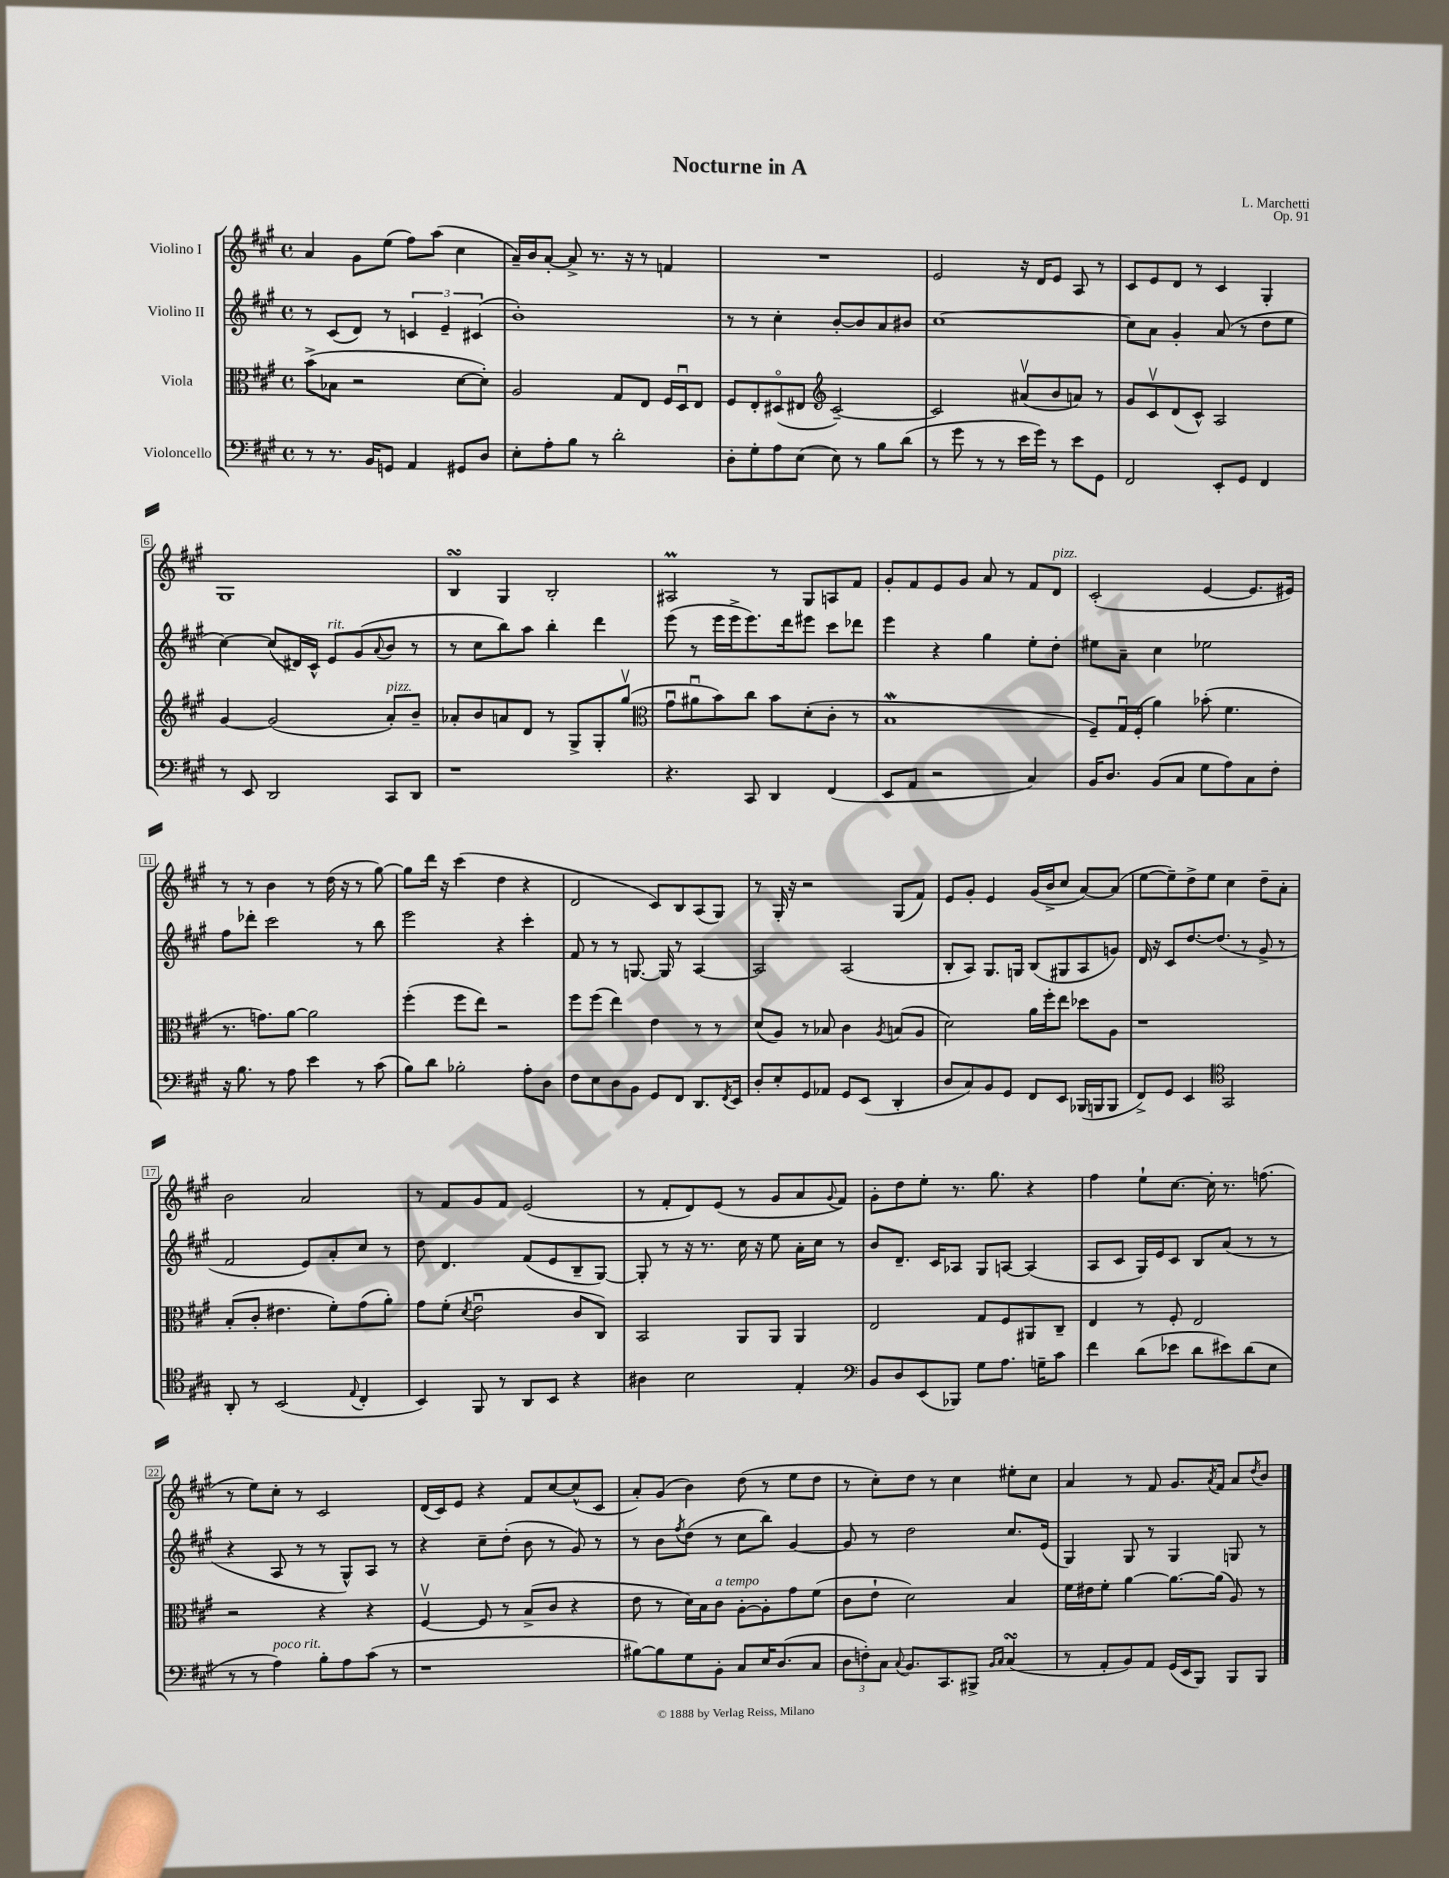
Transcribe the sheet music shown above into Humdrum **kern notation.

**kern	**kern	**kern	**kern
*part4	*part3	*part2	*part1
*staff4	*staff3	*staff2	*staff1
*I"Violoncello	*I"Viola	*I"Violino II	*I"Violino I
*clefF4	*clefC3	*clefG2	*clefG2
*k[f#c#g#]	*k[f#c#g#]	*k[f#c#g#]	*k[f#c#g#]
*M4/4	*M4/4	*M4/4	*M4/4
*met(c)	*met(c)	*met(c)	*met(c)
=1	=1	=1	=1
8r	(8b^\L	8r	4a/
8.r	8B-X\J	(8c#/L	.
.	2r	8d/J)	8g#\L
16BB/KL	.	.	.
8GGn/J	.	8r	(8ee\J
4AA/	.	6cn/	8ff#\L)
.	.	.	(8aa\J
.	.	6e~/	.
8GG#X/L	[8d\L	.	4cc#\
.	.	(6c#X/	.
8D/J	8d'\J])	.	.
=2	=2	=2	=2
8E'\L	2A/	1b')	16a~/LL)
.	.	.	16b/J
8A'\	.	.	[8a'/J
8B\J	.	.	8a^/]
8r	.	.	8.r
2d'\	8G#/L	.	.
.	.	.	16r
.	8E/J	.	8r
.	16F#/LL	.	4fn/
.	16Du/J	.	.
.	8E/J	.	.
=3	=3	=3	=3
8D'\L	8F#/L	8r	1r
8G#'\	8E'/	8r	.
8A\	(8D#X/	4cc#'\	.
(8E\J	8E#X/J	.	.
*	*clefG2	*	*
8E\)	[2c#~/)	[8b'/L	.
8r	.	8b/]	.
8B\L	.	8a/	.
(8d\J	.	8b#X/J	.
=4	=4	=4	=4
8r	2c#/]	[1cc#	2e/
8g#\	.	.	.
8r	.	.	.
8r	.	.	.
16e\LL	(8a#Xv/L	.	16r
16g#\JJ)	.	.	16d/KL
8r	8b/	.	8e/J
8e\L	8an/J)	.	8A/
8GG#\J	8r	.	8r
=5	=5	=5	=5
2FF#/	8g#/L	8cc#\L]	8c#/L
.	8c#v/	8a\J	8e/
.	(8d/	4g#'/	8d/J
.	8c#^^/J)	.	8r
8EE'/L	2A/	(8a/	4c#/
8GG#/J	.	8r	.
4FF#/	.	8dd\L	4G#'/
.	.	8ee\J	.
!!LO:LB:g=z
=6	=6	=6	=6
8r	[4g#/	[4cc#\)	1G#
8EE/	.	.	.
2DD/	(2g#/]	(8cc#/L]	.
.	.	16d#X/L)	.
.	.	16c#^^/JJ	.
!	!	!LO:TX:a:i:t=rit.	!
.	.	8e/L	.
.	.	(8g#/	.
.	.	8qqa/	.
!	!LO:TX:a:i:t=pizz.	!	!
8CC#/L	8a'/L)	8b/J	.
8DD/J	8b~/J	8r	.
=7	=7	=7	=7
1r	8a-X'/L	8r	4BsSSS/
.	8b/	8cc#\L	.
.	8an/	8bb\)	4G#/
.	8d/J	8aa\J	.
.	8r	4bb'\	2B'/
.	8G#^/L	.	.
.	8G#'/	4ddd\	.
.	(8gg#v/J	.	.
=8	=8	=8	=8
*	*clefC3	*	*
4.r	8g#u\L	(8eee\	2A#Xm/
.	8a#Xu\	8r	.
.	8b\)	16eee\LL	.
.	.	16eee^\J	.
8CC#/	8cc#\J	8.eee\)	.
4DD/	8b\L	.	8r
.	.	16ddd\k	.
.	(8d'\	8eee#X\J	8G#/L
(4FF#/	8c#'\J	8ccc#\L	8An/
.	8r	8ddd-X\J	8f#/J
=9	=9	=9	=9
8EE/L	1BW	4eee\	8g#'/L
8AA/J	.	.	8f#/
2r	.	4r	8e/
.	.	.	8g#/J
.	.	4gg#\	8a/
.	.	.	8r
4C#/)	.	8ee'\L	8f#/L
!	!	!	!LO:TX:a:i:t=pizz.
.	.	8dd'\J	8d/J
=10	=10	=10	=10
16BB/KL	8F#~/L)	8ee#X\L	(2c#'/
8.D/J	.	.	.
.	16G#u/L	8a~\J	.
.	(16F#'/JJ	.	.
(8BB/L	4a\)	4cc#\	.
8C#/J	.	.	.
8G#\L	(8b-X'\	2ee-X\	[4e/
8A\)	4.f#\	.	.
8C#\	.	.	8.e/L]
8F#'\J	.	.	.
.	.	.	16e#X/Jk)
!!LO:LB:g=z
=11	=11	=11	=11
16r	8.r	8ff#\L	8r
8.B\	.	.	.
.	.	8ddd-X'\J	8r
.	8.gn\L)	.	.
8r	.	2ccc#\	4b\
8A\	[8a\J	.	.
4e\	2a\]	.	8r
.	.	.	(16dd\
.	.	.	16r
8r	.	8r	8r
(8c#\	.	8bb\	[8gg#\)
=12	=12	=12	=12
8B\L)	(4ff#'\	2eee\	8gg#\L]
8d\J	.	.	16ddd\Jk
.	.	.	16r
2B-X'\	8ff#\L	.	(4ccc#\
.	8ee\J)	.	.
.	2r	4r	4dd\
8A'\L	.	4ccc#'\	4r
8D\J	.	.	.
=13	=13	=13	=13
8F#\L	8ff#\L	8f#/	2d/
8E\	(8ff#\J	8r	.
8D\	4ee\)	8r	.
8BB\J	.	[8.Gn/	.
8GG#/L	4e\	.	8c#/L)
.	.	16G/]	.
8FF#/J	.	8r	8B/
8.DD/L	8r	[4A/	(8A/
.	8r	.	8G#/J)
8qFF#/	.	.	.
16EE/Jk	.	.	.
=14	=14	=14	=14
8D'/L	(8d/L	2A/]	8r
8E'/	8A/J)	.	16G#'/
.	.	.	16r
8GG#/	8r	.	2r
8AA-X/J	8B-X/	.	.
8GG#/L	4c#\	(2A/	.
(8EE/J	.	.	.
.	8qA/	.	.
4DD'/	(8Bn/L	.	(8G#/L
.	8A/J	.	8f#/J)
=15	=15	=15	=15
8D/L	2d\)	8B'/L	8e/L
8C#/)	.	8A/J)	8g#'/J
8BB/	.	8.G#/L	4e/
8GG#/J	.	.	.
.	.	16Gn/Jk	.
8FF#/L	16a\LL	(8B/L	(16g#/LL
.	16ff#'\J	.	16b^/J
8EE/J	8ee\J	8G#X/	8cc#/J
(16BBB-X/LL	8dd-X\L	8A/	[8a/L)
16BBBn/J	.	.	.
8BBB/J	8A\J	8gn/J)	(8a/J]
=16	=16	=16	=16
8FF#^/L)	1r	16d/	[8ee\L
.	.	16r	.
8GG#/J	.	8c#/L	8ee~\])
4EE/	.	[8.dd/	8dd^\
.	.	.	8ee\J
.	.	(8.dd/J]	.
*clefC4	*	*	*
2GG#/	.	.	4cc#\
.	.	8r	.
.	.	8g#^/	8dd~\L
.	.	8r	8a'\J
!!LO:LB:g=z
=17	=17	=17	=17
8AA'/	(8B'/L	2f#/	2b\
8r	8c#'/J	.	.
(2BB/	4.e#X\	.	.
.	.	8e/L)	2a/
.	8f#'\L)	8a'/	.
8qqE/	.	.	.
4C#'/	(8g#\	8cc#/J	.
.	8a'\J)	8r	.
=18	=18	=18	=18
4BB/)	8g#\L	8dd\	8r
.	(8f#'\J	4.d/	8f#/L
.	8qd/	.	.
8FF#/	2eu\	.	8g#/
8r	.	.	8f#/J
8AA/L	.	(8f#/L	(2e/
8BB/J	.	8e/	.
4r	8c#/L	8B~/	.
.	8C#/J)	[8G#/J)	.
=19	=19	=19	=19
4A#X\	2BB/	8G#'/]	8r
.	.	8r	8f#'/L
2B\	.	16r	8d/)
.	.	8.r	.
.	.	.	(8e/J
.	8AA/L	16cc#\	8r
.	.	16r	.
.	8AA/J	8ee\	8g#/L
4E'/	4AA/	16a'\LL	8a/
.	.	16cc#\JJ	.
.	.	.	8qqg#/
.	.	8r	8f#/J)
=20	=20	=20	=20
*clefF4	*	*	*
8BB/L	2E/	8b/L	8g#'\L
8D/	.	8.d~/J	8dd\
(8EE/	.	.	8ee'\J
.	.	16c#/KL	.
8BBB-X/J)	.	8A-X/J	8.r
8G#\L	8G#/L	8G#/L	.
.	.	.	8.gg#\
8.A\J	8F#/	[8An/J	.
.	8AA#X/	(4A/]	4r
16Gn~\KL	.	.	.
8c#\J	8C#~/J	.	.
=21	=21	=21	=21
4f#\	4E/	8A/L	4ff#\
.	.	8c#/J	.
(8d\L	8r	16G#/LL)	8ee`\L
.	.	16e/J	.
8e-X\J	8F#'/	8c#/J	[8.cc#\J
8d\L	2E/	8B/L	.
.	.	.	16cc#'\]
8e#X\)	.	(8a/J	8.r
(8d\	.	8r	.
.	.	.	(8.ffn\
8E\J	.	8r	.
!!LO:LB:g=z
=22	=22	=22	=22
8r	2r	4r	8r
8r	.	.	8ee\L)
!LO:TX:a:i:t=poco rit.	!	!	!
4A\)	.	8A/	8cc#'\J
.	.	8r	8r
8B'\L	4r	8r	2c#/
8A\	.	8G#^^/L)	.
(8c#\J	4r	8A/J	.
8r	.	8r	.
=23	=23	=23	=23
1r	[4F#v/	4r	(16d/LL
.	.	.	16c#/J)
.	.	.	8e/J
.	8F#/]	8cc#~\L	4r
.	8r	(8dd'\J	.
.	(8B^/L	8b\	8f#/L
.	8c#/J	8r	[8cc#/
.	4r	8g#/)	(8cc#^^/]
.	.	8r	8c#/J
=24	=24	=24	=24
[8B#X\L)	8e\	8r	8a'/L)
8B#\]	8r	8b\L	(8g#/J
.	.	8qff#/	.
8G#\	16d\LL)	(8dd\J	4b\)
.	16B\J	.	.
!	!LO:TX:a:i:t=a tempo	!	!
8BB'\J	8c#\J	8r	.
8C#/L	[8A'\L	8cc#\L	(8dd\
16E/K	8A'\]	8bb\J)	8r
(8.D/	.	.	.
.	8g#\	[4g#/	8ee\L
8C#/J	(8f#\J	.	8dd\J
=25	=25	=25	=25
12D\L	8c#\L	8g#/]	8r
12Fn'\)	.	.	.
.	8e`\J	8r	8cc#'\L)
12C#\J	.	.	.
8qqC#/	.	.	.
8.BB/L	2d\)	2dd\	8dd\J
.	.	.	8r
8.CC#/	.	.	.
.	.	.	4cc#\
8BBB#X^/J	.	.	.
16qqBB/LL	.	.	.
16qqC#/JJ	.	.	.
(4C#sSsS/	4B/	8.cc#/L	8ee#X'\L
.	.	.	8cc#\J
.	.	(16e/Jk	.
=26	=26	=26	=26
8r	16f#\LL	4G#/)	4a/
.	16e#X\J	.	.
8AA'/L	8f#'\J	.	.
8BB/)	[4a\	8G#/	8r
8AA/J	.	8r	8f#/
(16GG#/LL	8.a\L_	4G#/	8.g#/L
16EE/J	.	.	.
8BBB/J)	.	.	.
.	.	.	8qa/
.	(16a\Jk]	.	16f#/Jk
8BBB/L	8A/)	8Gn/	8a/L
.	.	.	8qdd/
8BBB/J	8r	8r	8b/J
==	==	==	==
*-	*-	*-	*-
